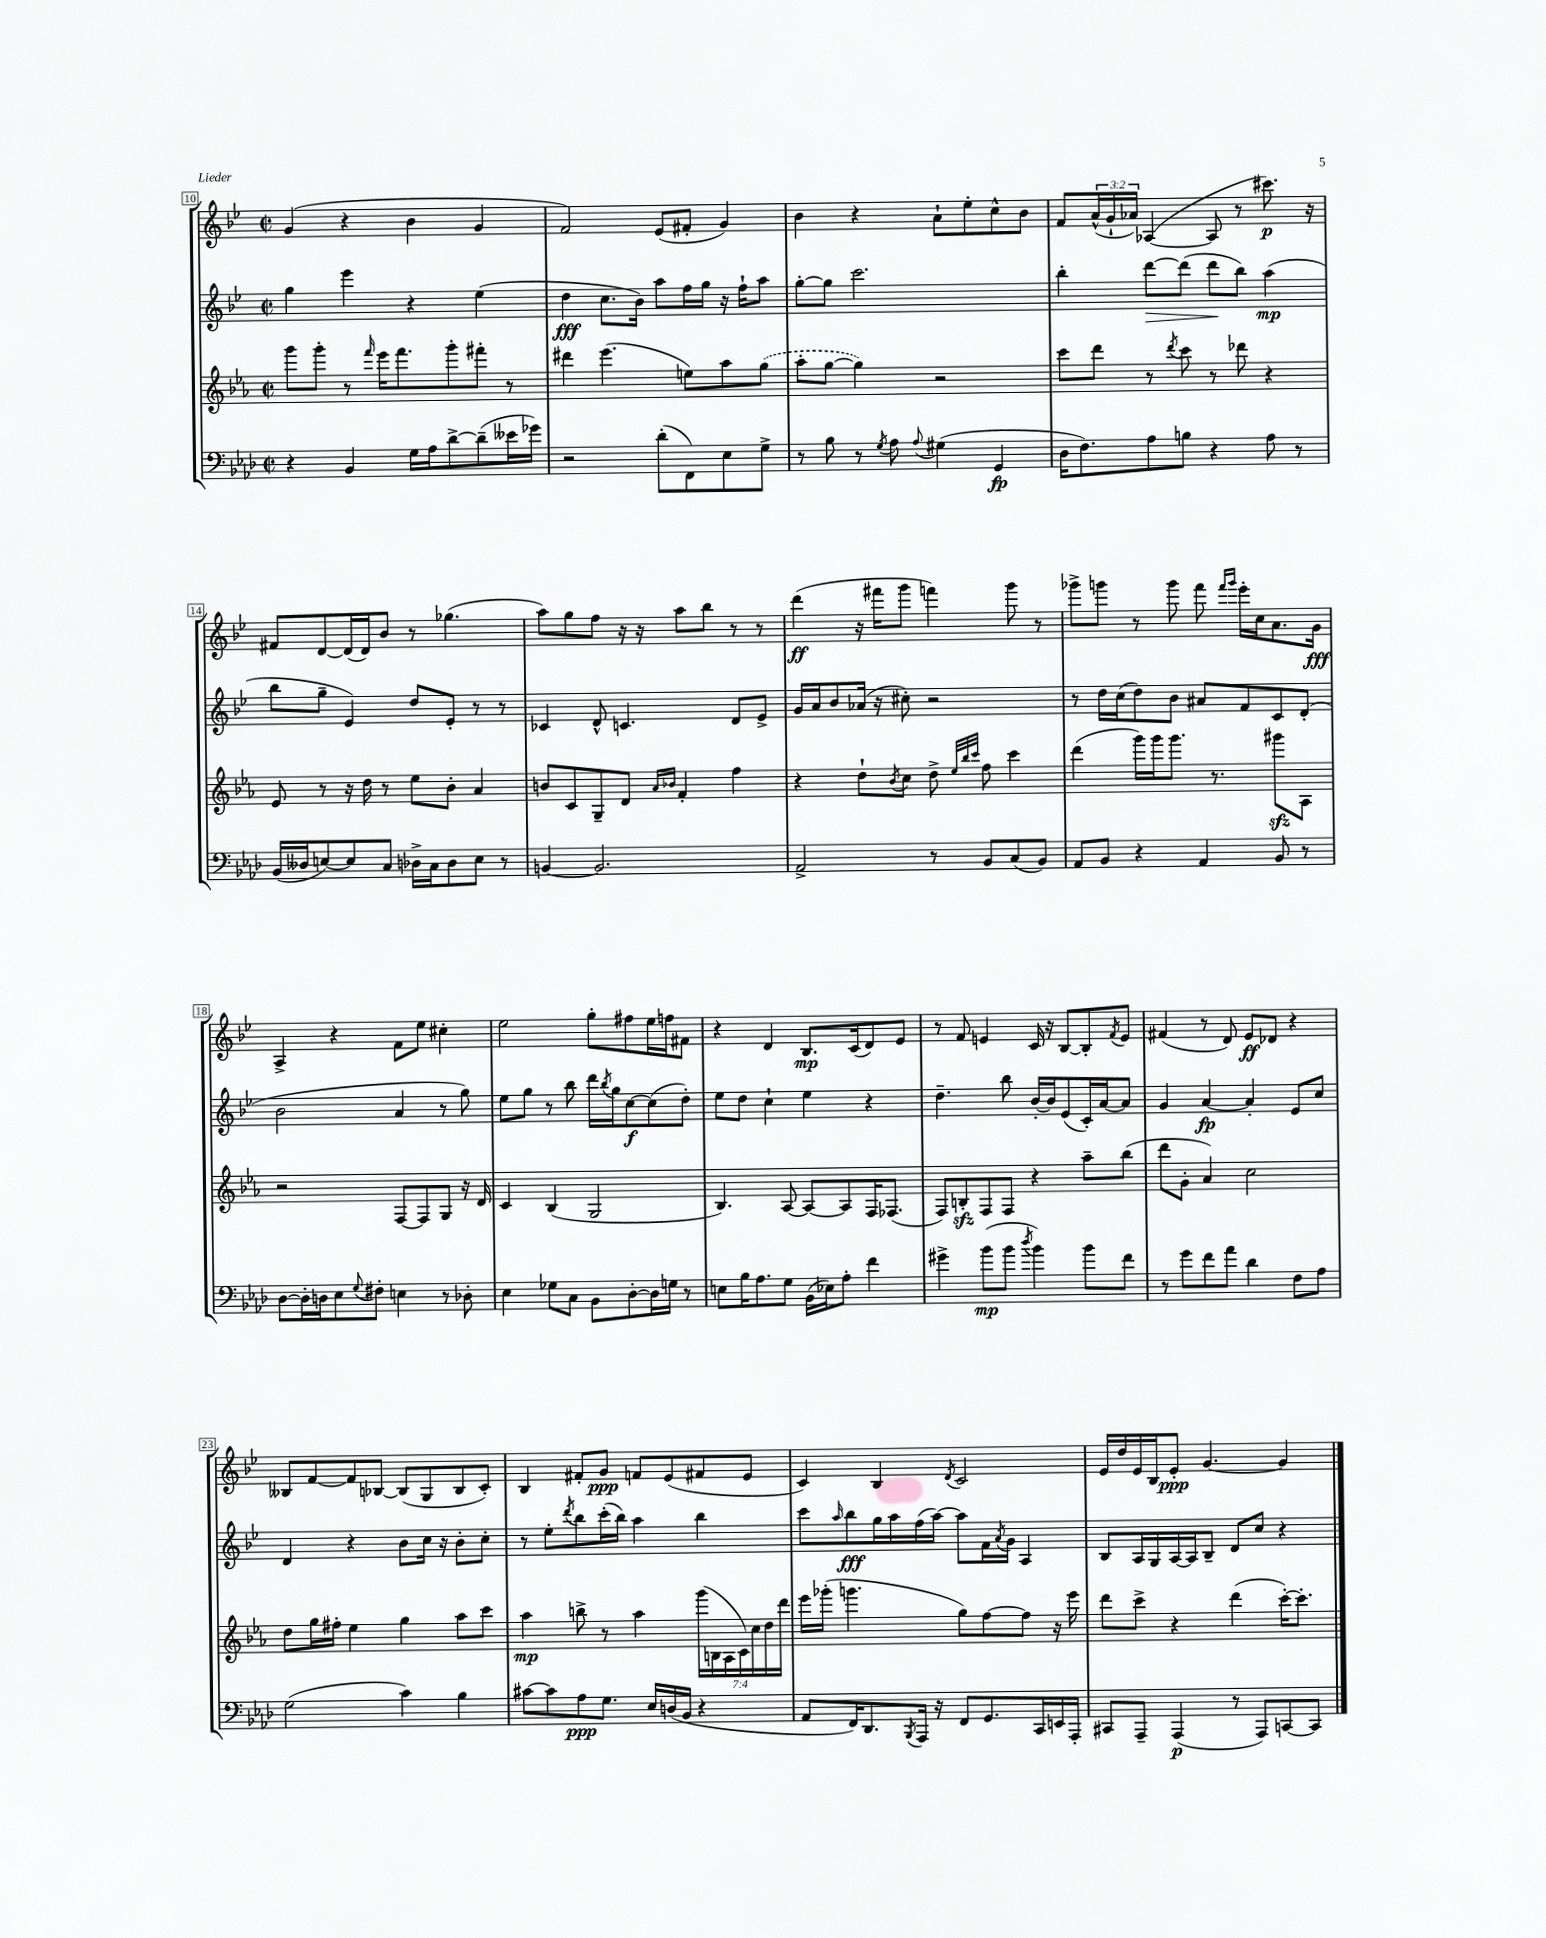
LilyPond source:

<<
\new StaffGroup <<
\new Staff = "s0" {
    \clef treble \key bes \major \defaultTimeSignature \time 2/2 \override Staff.TupletNumber.text = #tuplet-number::calc-fraction-text
    g'4( r4 bes'4 g'4 |
    f'2) ees'8( fis'8-. g'4) |
    bes'4 r4 a'8-! ees''8-. c''8-^ bes'8 |
    f'8 \tuplet 3/2 { a'16-^( g'16-! aes'16) } aes4~( aes8 r8 cis'''8.\p) r16 |
    fis'8 d'8~ d'16( d'16) bes'8 r8 ges''4.( |
    a''8) g''8 f''8 r16 r16 a''8 bes''8 r8 r8 |
    d'''4\ff( r16 fis'''16 g'''8 f'''4) g'''8 r8 |
    ges'''8-> g'''8 r8 g'''8 f'''8 \grace { f'''16 g'''16 } ees'''16-. c''16 a'8. g'16\fff |
    a4-> r4 f'8 ees''8 cis''4-. |
    ees''2 g''8-. fis''8 ees''16 f''16 fis'8 |
    r4 d'4 bes8.\mp c'16( d'8) ees'8 |
    r8 f'8 e'4 c'16 r16 bes8~ bes8-. \acciaccatura { f'8 } e'8 |
    fis'4( r8 d'8) ees'8\ff des'8 r4 |
    beses8 f'8~ f'8 bes8~ bes8( g8 bes8 c'8-.) |
    bes4 fis'8-. g'8\ppp f'8 ees'8( fis'8 ees'8 |
    c'4) bes4 \acciaccatura { d'8 } c'2 |
    ees'16 d''16 ees'16 bes16 ees'8-.\ppp g'4.~ g'4 \bar "|." |
}
\new Staff = "s1" {
    \clef treble \key bes \major \defaultTimeSignature \time 2/2
    g''4 ees'''4 r4 ees''4( |
    d''4\fff c''8. bes'16) a''8 f''16 g''16 r16 f''16-! a''8 |
    g''8~-. g''8 c'''2. |
    bes''4-. d'''8~\> d'''8( d'''8\! bes''8) a''4\mp( |
    bes''8 g''8-- ees'4) d''8 ees'8-. r8 r8 |
    ces'4 d'8-^ c'4. d'8 ees'8-> |
    g'16 a'16 bes'8 aes'16( r16 cis''8-.) r2 |
    r8 d''16 c''16( d''8) bes'8 ais'8 f'8 c'8 d'8-.( |
    bes'2 a'4 r8 g''8) |
    ees''8 g''8 r8 bes''8 d'''16 \acciaccatura { bes''8 } g''16 c''8~\f c''8( d''8-.) |
    ees''8 d''8 c''4-! ees''4 r4 |
    d''4.-- bes''8 bes'16~-. bes'16 ees'8( c'16-.) a'16~ a'8 |
    g'4 a'4~\fp a'4-. ees'8 c''8 |
    d'4 r4 bes'8 c''16 r16 bes'8-. c''8-. |
    r8 ees''8-. \acciaccatura { d'''8 } bes''8 c'''16-.( bes''16) a''4 bes''4 |
    c'''8 \grace { a''16 } bes''8\fff g''16 a''16 f''16( a''16~) a''8 f'16 \acciaccatura { a'8 } g'16 a4 |
    bes8 a16 g16 a16~ a16 bes8-- d'8 c''8 r4 \bar "|." |
}
\new Staff = "s2" {
    \clef treble \key ees \major \defaultTimeSignature \time 2/2 \override Staff.TupletNumber.text = #tuplet-number::calc-fraction-text
    g'''8 g'''8-. r8 \grace { f'''16 } ees'''16 f'''8. g'''8-. fis'''8-. r8 |
    dis'''4 ees'''4.( e''8) aes''8 \once \slurDashed g''8( |
    aes''8-. g''8~ g''4) r2 |
    c'''8 d'''8 r8 \acciaccatura { d'''8 } c'''8 r8 des'''8 r4 |
    ees'8 r8 r16 d''16 r8 ees''8 bes'8-. aes'4 |
    b'8 c'8 g8-- d'8 \grace { aes'16 bes'16 } f'4-. f''4 |
    r4 d''8-! \acciaccatura { bes'8 } c''8 d''8-> \grace { ees''32 bes''32 c'''32 } f''8 c'''4 |
    d'''4( g'''16) g'''16 g'''8. r8. gis'''8\sfz aes8 |
    r2 f8~ f8 g8 r16 d'16 |
    c'4 bes4( g2 |
    bes4.) aes8~ aes8~ aes8 f16 fes8.( |
    f8) b8-.\sfz f8 f8 r4 aes''8-- bes''8( |
    d'''8 g'8-. aes'4) c''2 |
    d''8 g''16 fis''16-. ees''4 g''4 aes''8 c'''8 |
    aes''4\mp b''8-> r8 aes''4 \tuplet 7/4 { g'''16( b16 aes16 c'16) c''16 d''16 d'''16 } |
    ees'''16 ges'''16-.( g'''4. g''8) f''8~ f''8 r16 ees'''16 |
    d'''8 c'''8-> r4 d'''4( c'''16~-.) c'''8.-. \bar "|." |
}
\new Staff = "s3" {
    \clef bass \key aes \major \defaultTimeSignature \time 2/2
    r4 bes,4 g16 aes16 des'8~-> des'8--( eeses'16 ges'16) |
    r2 des'8-.( f,8) ees8 g8-> |
    r8 bes8 r8 \acciaccatura { g8 } aes8 \appoggiatura { aes8 } gis4( g,4\fp |
    des16 f8.) aes8 b8 r4 aes8 r8 |
    bes,16( deses16 e8~) e8 c8 des16-> c16 des8 e8 r8 |
    b,4~ b,2. |
    aes,2-> r8 bes,8 c8( bes,8) |
    aes,8 bes,8 r4 aes,4 bes,8 r8 |
    des8~ des16-. d16 ees8 \appoggiatura { g8 } fis8-. e4 r8 des8-. |
    ees4 ges8 c8 bes,8 des8~-. des16 g16 r8 |
    e8 bes16 aes8. g8 bes,16( ees16) aes8-. f'4 |
    gis'4-> bes'8\mp( bes'8 \acciaccatura { des''8 } bes'4) bes'8 f'8 |
    r8 g'8 f'8 aes'8 des'4 f8 aes8 |
    g2( c'4) bes4 |
    cis'8~ cis'8 aes8\ppp g8. ees16 d16( bes,16 r4 |
    aes,8 f,16) des,8. \acciaccatura { bes,,8 } aes,,16 r16 f,8 g,8. c,16 e,16 aes,,16-. |
    cis,8 aes,,8-- aes,,4\p( r8 aes,,8) c,8~ c,8 \bar "|." |
}
>>
>>
\layout { \context { \Score currentBarNumber = #10 \override BarNumber.stencil = #(make-stencil-boxer 0.1 0.3 ly:text-interface::print) } }
